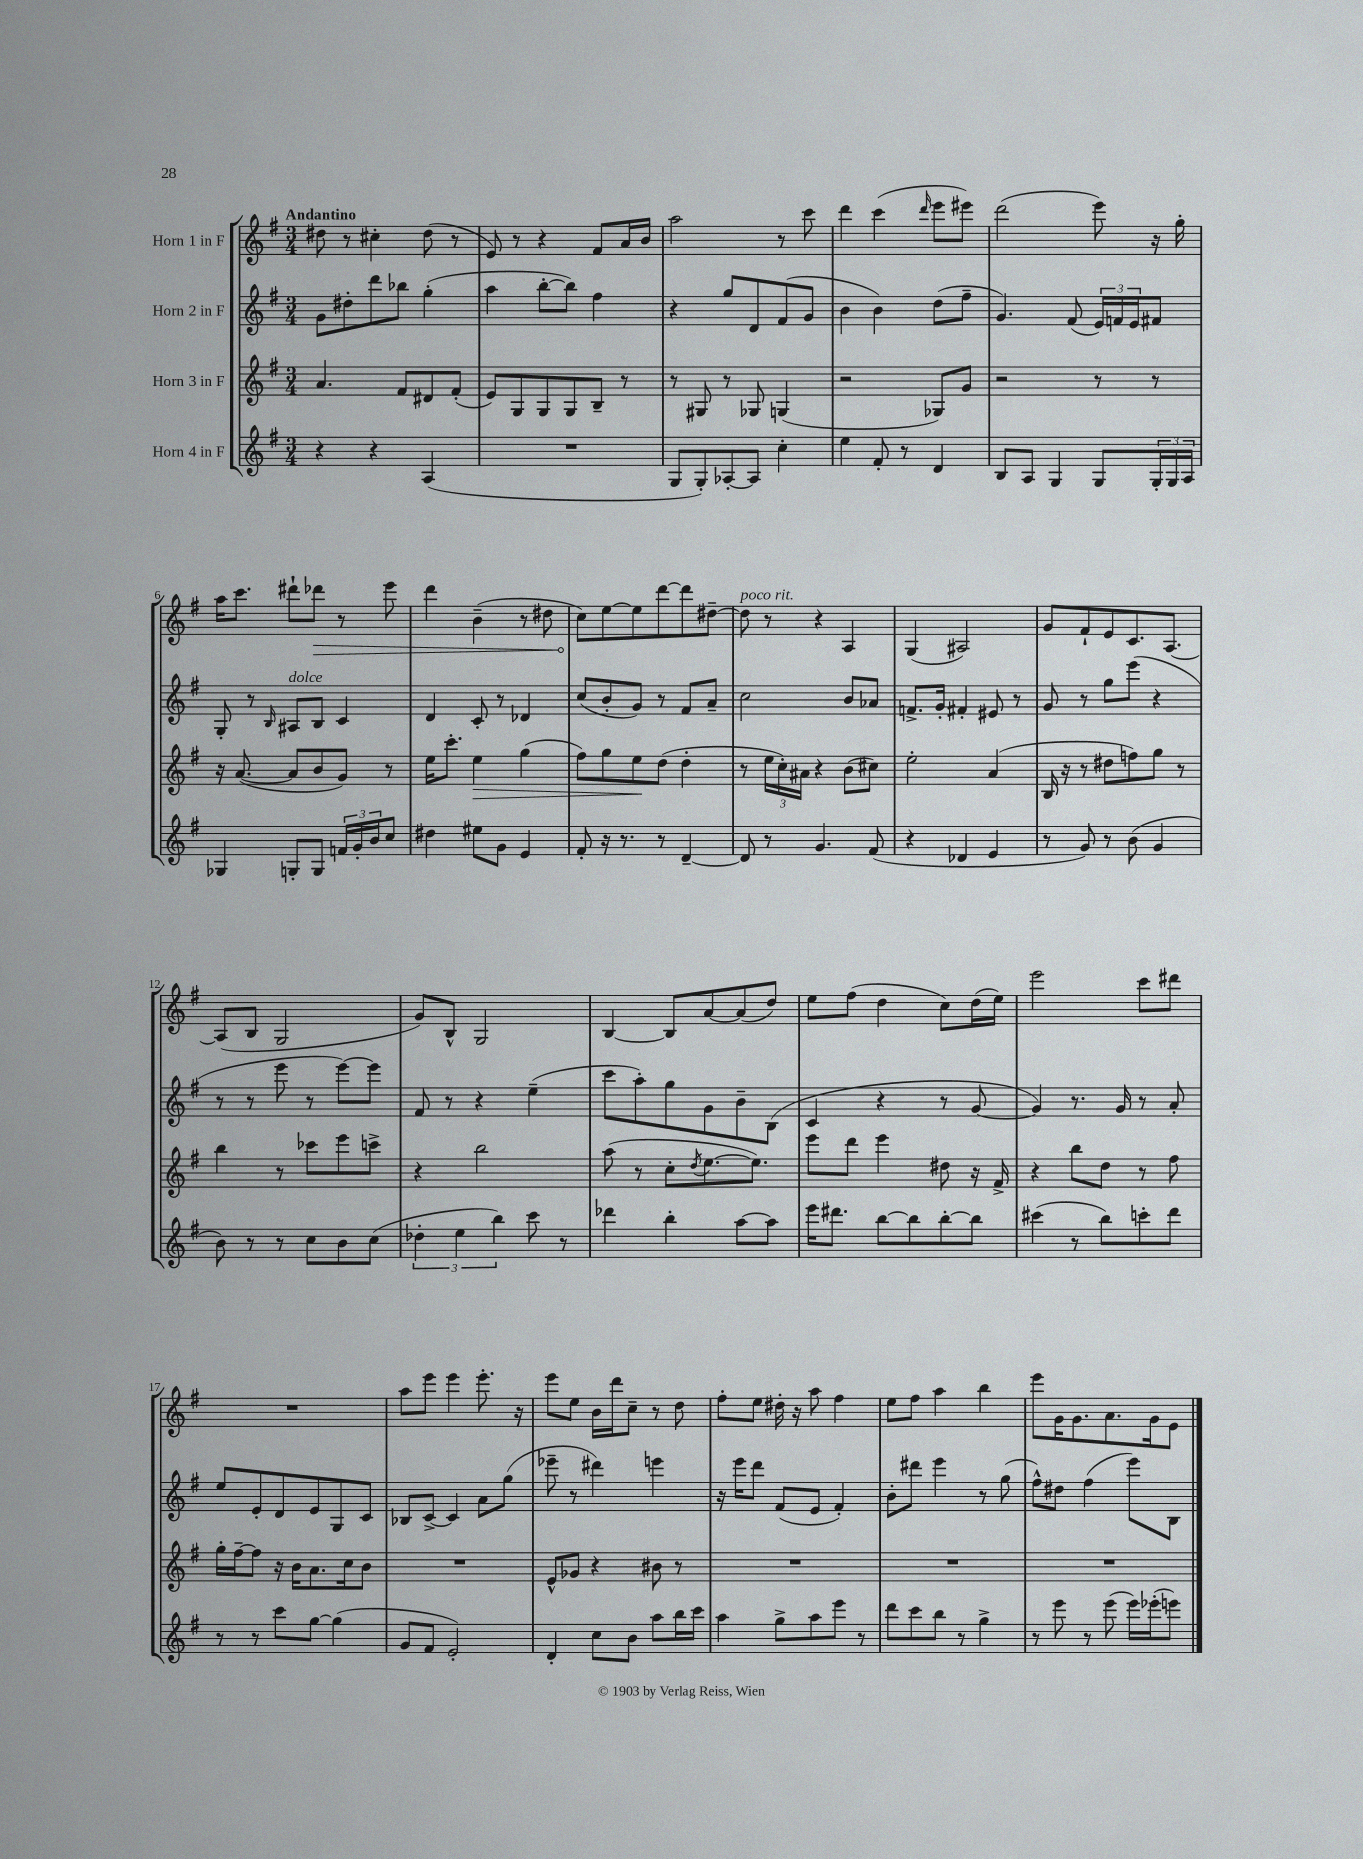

**kern	**kern	**dynam	**kern	**kern	**dynam
*part4	*part3	*part3	*part2	*part1	*part1
*staff4	*staff3	*staff3	*staff2	*staff1	*staff1
*I"Horn 4 in F	*I"Horn 3 in F	*	*I"Horn 2 in F	*I"Horn 1 in F	*
*clefG2	*clefG2	*	*clefG2	*clefG2	*
*k[f#]	*k[f#]	*	*k[f#]	*k[f#]	*
*M3/4	*M3/4	*	*M3/4	*M3/4	*
=1	=1	=1	=1	=1	=1
!	!	!	!	!LO:TX:a:B:t=Andantino	!
4r	4.a/	.	8g\L	8dd#X\	.
.	.	.	8dd#X'\	8r	.
4r	.	.	8ddd\	4cc#X'\	.
.	8f#/L	.	8bb-X\J	.	.
(4A/	8d#X/	.	(4gg'\	(8dd#\	.
.	(8f#'/J	.	.	8r	.
=2	=2	=2	=2	=2	=2
2.r	8e/L)	.	4aa\	8e/)	.
.	8G/	.	.	8r	.
.	8G/	.	[8bb'\L	4r	.
.	8G/	.	8bb\J])	.	.
.	8B~/J	.	4ff#\	8f#/L	.
.	8r	.	.	16a/L	.
.	.	.	.	16b/JJ	.
=3	=3	=3	=3	=3	=3
8G/L	8r	.	4r	2aa\	.
8G'/)	8G#X/	.	.	.	.
[8A-X'/	8r	.	8gg/L	.	.
8A-/J]	8G-X/	.	8d/	.	.
4cc'\	(4Gn/	.	(8f#/	8r	.
.	.	.	8g/J	8ccc\	.
=4	=4	=4	=4	=4	=4
4ee\	2r	.	4b\	4ddd\	.
8f#'/	.	.	4b\)	(4ccc\	.
8r	.	.	.	.	.
.	.	.	.	16qqddd/	.
4d/	8G-X/L)	.	(8dd\L	8eee\L	.
.	8g/J	.	8ff#~\J	8eee#X\J)	.
=5	=5	=5	=5	=5	=5
8B/L	2r	.	4.g/)	(2ddd\	.
8A/J	.	.	.	.	.
4G/	.	.	.	.	.
.	.	.	(8f#/	.	.
8G/L	8r	.	24e/LL)	8eee\)	.
.	.	.	24fn/	.	.
.	.	.	24e/J	.	.
24G'/L	8r	.	8f#X/J	16r	.
24G/	.	.	.	.	.
.	.	.	.	16gg'\	.
24A/JJ	.	.	.	.	.
!!LO:LB:g=z
=6	=6	=6	=6	=6	=6
4G-X/	16r	.	8G'/	16aa\KL	.
.	([8.a/	.	.	8.ccc\J	.
.	.	.	8r	.	.
.	.	.	16qqB/	.	.
!	!	!	!LO:TX:a:i:t=dolce	!	!
8Gn'/L	8a/L]	.	8A#X/L	8ddd#X`\L	.
!	!	!	!	!	!LO:HP:b
8G/J	8b/	.	8B/J	8ddd-X\J	>
24fn/LL	8g/J)	.	4c/	8r	.
24g'/	.	.	.	.	.
24b/J	.	.	.	.	.
8cc/J	8r	.	.	8eee\	.
=7	=7	=7	=7	=7	=7
4dd#X\	16ee\KL	.	4d/	4ddd\	.
.	8.ccc'\J	.	.	.	.
!	!	!LO:HP:b	!	!	!
8ee#X\L	4ee\	>	8c'/	(4b~\	.
8g\J	.	.	8r	.	.
4e/	(4gg\	.	4d-X/	8r	.
.	.	.	.	8dd#X\	.
=8	=8	=8	=8	=8	=8
8f#'/	8ff#\L)	.	(8cc/L	8cc\L)	.
16r	8gg\	.	8b'/	[8ee\	]
8.r	.	.	.	.	.
.	8ee\	.	8g/J)	8ee\]	.
8r	(8dd\J	]	8r	[8ddd\	.
[4d~/	4dd'\	.	8f#/L	8ddd\]	.
.	.	.	8a~/J	[8dd#X~\J	.
=9	=9	=9	=9	=9	=9
!	!	!	!	!LO:TX:a:i:t=poco rit.	!
8d/]	8r	.	2cc\	8dd#\]	.
8r	24ee\LL	.	.	8r	.
.	24cc'\)	.	.	.	.
.	24a#X\JJ	.	.	.	.
4.g/	4r	.	.	4r	.
.	(8b\L	.	8b/L	4A/	.
(8f#/	8cc#X\J)	.	8a-X/J	.	.
=10	=10	=10	=10	=10	=10
4r	2ee'\	.	8.fn^/L	(4G/	.
.	.	.	16g'/Jk	.	.
4d-X/	.	.	4f#X'/	2A#X/)	.
4e/	(4a/	.	8e#X/	.	.
.	.	.	8r	.	.
=11	=11	=11	=11	=11	=11
8r	16B/	.	8g/	8g/L	.
.	16r	.	.	.	.
8g/)	8r	.	8r	8f#`/	.
8r	8dd#X\L	.	8gg\L	8e/	.
(8b\	8ffn\)	.	(8eee\J	8.c/	.
4g/	8gg\J	.	4r	.	.
.	.	.	.	[8.A/J	.
.	8r	.	.	.	.
!!LO:LB:g=z
=12	=12	=12	=12	=12	=12
8b\)	4bb\	.	8r	(8A/L]	.
8r	.	.	8r	8B/J	.
8r	8r	.	8eee\	2G/	.
8cc\L	8ccc-X\L	.	8r	.	.
8b\	8eee\	.	[8eee\L)	.	.
(8cc\J	8cccn^\J	.	8eee\J]	.	.
=13	=13	=13	=13	=13	=13
6dd-X'\	4r	.	8f#/	8g/L)	.
.	.	.	8r	8B^^/J	.
6ee\	.	.	.	.	.
.	2bb\	.	4r	2G/	.
6bb\)	.	.	.	.	.
8ccc\	.	.	(4ee~\	.	.
8r	.	.	.	.	.
=14	=14	=14	=14	=14	=14
4ddd-X\	(8aa\	.	8ccc\L	[4B/	.
.	8r	.	8aa'\)	.	.
4bb'\	8cc'\L	.	8gg\	8B/L]	.
.	8qdd/	.	.	.	.
.	[8.ee\	.	8g\	[8a/	.
[8aa\L	.	.	8b~\	(8a/]	.
.	8.ee\J])	.	.	.	.
8aa\J]	.	.	(8B\J	8dd/J)	.
=15	=15	=15	=15	=15	=15
16eee\KL	8eee\L	.	4c/	8ee\L	.
8.ddd#X\J	.	.	.	.	.
.	8ddd\J	.	.	(8ff#\J	.
[8bb\L	4eee\	.	4r	4dd\	.
8bb\]	.	.	.	.	.
[8bb'\	8dd#X\	.	8r	8cc\L)	.
8bb\J]	16r	.	[8g/	(16dd\L	.
.	16f#^/	.	.	16ee\JJ)	.
=16	=16	=16	=16	=16	=16
(4ccc#X\	4r	.	4g/])	2eee\	.
8r	8bb\L	.	8.r	.	.
8bb\L)	8dd\J	.	.	.	.
.	.	.	16g/	.	.
8cccn'\	8r	.	8r	8ccc\L	.
8ddd\J	8ff#\	.	8a'/	8ddd#X\J	.
!!LO:LB:g=z
=17	=17	=17	=17	=17	=17
8r	16gg'\LL	.	8ee/L	2.r	.
.	[16ff#~\J	.	.	.	.
8r	8ff#\J]	.	8e'/	.	.
8ccc\L	16r	.	8d/	.	.
.	16b\KL	.	.	.	.
[8gg\J	8.a\	.	8e/	.	.
(4gg\]	.	.	8G/	.	.
.	16cc\k	.	.	.	.
.	8b\J	.	8c/J	.	.
=18	=18	=18	=18	=18	=18
8g/L	2.r	.	8B-X/L	8aa\L	.
8f#/J	.	.	[8c^/J	8eee\J	.
2e'/)	.	.	4c/]	4eee\	.
.	.	.	8a\L	8.eee'\	.
.	.	.	(8gg\J	.	.
.	.	.	.	16r	.
=19	=19	=19	=19	=19	=19
4d'/	8e^^/L	.	8eee-X~\	8eee\L	.
.	8g-X/J	.	8r	8ee\J	.
8cc\L	4r	.	4ddd#X\)	16b\LL	.
.	.	.	.	16ddd\J	.
8b\J	.	.	.	8cc~\J	.
8aa\L	8b#X\	.	4eeen\	8r	.
16bb\L	8r	.	.	8dd\	.
16ccc\JJ	.	.	.	.	.
=20	=20	=20	=20	=20	=20
4aa\	2.r	.	16r	8ff#'\L	.
.	.	.	16eee\KL	.	.
.	.	.	8ddd\J	8ee\J	.
8gg^\L	.	.	(8f#/L	16dd#X'\	.
.	.	.	.	16r	.
8aa\	.	.	8e/J	8aa\	.
8eee\J	.	.	4f#'/)	4ff#\	.
8r	.	.	.	.	.
=21	=21	=21	=21	=21	=21
8ddd\L	2.r	.	8b'\L	8ee\L	.
8ccc\	.	.	8ddd#X\J	8ff#\J	.
8bb\J	.	.	4eee\	4aa\	.
8r	.	.	.	.	.
4gg^\	.	.	8r	4bb\	.
.	.	.	(8gg\	.	.
=22	=22	=22	=22	=22	=22
8r	2.r	.	8ff#^^\L)	8eee\L	.
8eee\	.	.	8dd#X\J	16g\K	.
.	.	.	.	8.g\	.
8r	.	.	(4ff#\	.	.
(8eee\	.	.	.	8.a\	.
16eee\LL)	.	.	8eee\L)	.	.
(16eee-X'\J	.	.	.	16g\k	.
8eeen\J)	.	.	8B\J	8e\J	.
==	==	==	==	==	==
*-	*-	*-	*-	*-	*-
